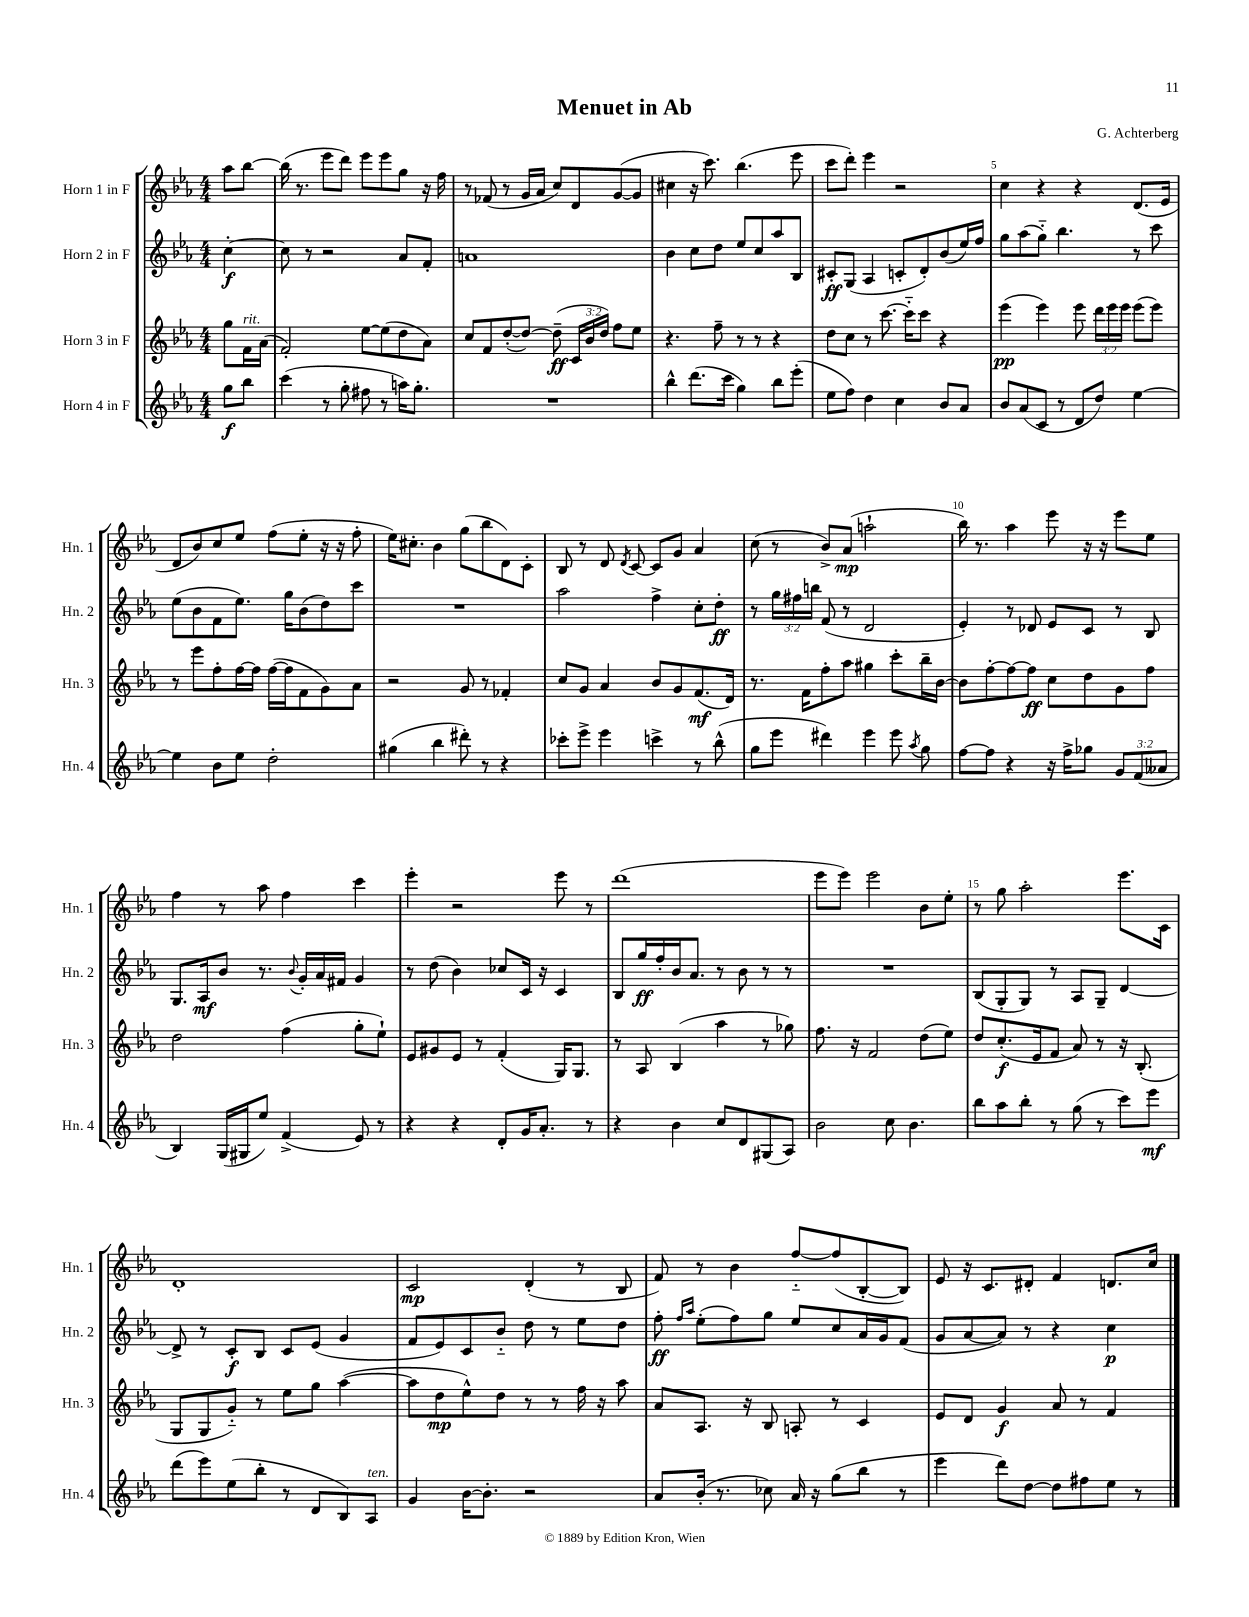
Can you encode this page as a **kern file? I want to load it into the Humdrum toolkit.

**kern	**kern	**kern	**kern
*staff4	*staff3	*staff2	*staff1
*clefG2	*clefG2	*clefG2	*clefG2
*k[b-e-a-]	*k[b-e-a-]	*k[b-e-a-]	*k[b-e-a-]
*M4/4	*M4/4	*M4/4	*M4/4
8gg	8gg	[4cc'	8aa-
8bb-	16f	.	[8bb-
.	(16a-	.	.
=	=	=	=
(4ccc	2f')	8cc]	(16bb-]
.	.	.	8.r
.	.	8r	.
8r	.	2r	8eee-
8gg'	.	.	8ddd)
8ff#	[8ee-	.	8eee-
8r	(8ee-]	.	8eee-
16aa)	8dd	8a-	8gg
8.gg'	.	.	.
.	8a-)	8f'	16r
.	.	.	16ff
=	=	=	=
1r	8cc	1a	8r
.	8f	.	(8f-
.	([8dd'	.	8r
.	8dd_)	.	16g
.	.	.	16a-
.	(8dd~]	.	8cc)
.	24c	.	8d
.	24b-	.	.
.	24dd)	.	.
.	8ff	.	([8g
.	8ee-	.	8g]
=	=	=	=
4bb-^^	4.r	4b-	4cc#
(8.ddd	.	8cc	16r
.	.	.	8.ccc)
.	8ff~	8dd	.
16ccc	.	.	.
4gg)	8r	8ee-	(4.bb-
.	8r	8cc	.
8bb-	4r	8aa-	.
(8eee-'	.	8B-	8eee-
=	=	=	=
8ee-	8dd	8c#'	8ccc
8ff)	8cc	(8G	8ddd')
4dd	8r	4A-	4eee-
.	[8.ccc	.	.
4cc	.	8c'	2r
.	16ccc'~]	.	.
.	8ccc	8d')	.
8b-	4r	(8b-	.
8a-	.	16ee-)	.
.	.	16ff	.
=	=	=	=
8b-	(4eee-	8gg	4cc
(8a-	.	(8aa-	.
8c	4eee-)	8gg'~)	4r
8r	.	4.bb-	.
8d	8eee-	.	4r
8dd)	24ddd	.	.
.	24eee-	.	.
.	24eee-	.	.
[4ee-	(8eee-	8r	(8.d
.	8eee-)	8ccc	.
.	.	.	16e-
=	=	=	=
4ee-]	8r	(8ee-	8d
.	8eee-	8b-	8b-)
8b-	8ff'	8f	8cc
8ee-	[16ff	8.ee-)	8ee-
.	16ff]	.	.
2dd'	([16ff	.	(8ff
.	16ff]	16gg	.
.	8f	(8b-	8ee-'
.	8g)	8dd)	16r
.	.	.	16r
.	8a-	8ccc	8ff'
=	=	=	=
(4gg#	2r	1r	16ee-)
.	.	.	8.cc#'
4bb-	.	.	4b-
8ddd#')	8g	.	(8gg
8r	8r	.	8bb-
4r	4f-'	.	8d)
.	.	.	8c'
=	=	=	=
8ccc-'	8cc	2aa-	8B-
8eee-^	8g	.	8r
4eee-	4a-	.	8d
.	.	.	8qd
.	.	.	[8c
4ccc^	8b-	4ff^	8c]
.	8g	.	8g
8r	(8.f	8cc'	4a-
(8bb-^^	.	8dd'	.
.	16d)	.	.
=	=	=	=
8gg	8.r	8r	(8cc
8eee-	.	24gg	8r
.	.	24ff#	.
.	16f	.	.
.	.	24bb	.
4ddd#)	8ff'	(8f	8b-^)
.	8aa-	8r	(8a-
4eee-	4gg#	2d	2aa`
8eee-	8ccc'	.	.
8qaa-	.	.	.
8gg	16bb-~	.	.
.	[16b-	.	.
=	=	=	=
[8ff	8b-]	4e-')	16bb-)
.	.	.	8.r
8ff]	[8ff'	.	.
4r	8ff_	8r	4aa-
.	8ff]	8d-	.
16r	8cc	8e-	8eee-
16ff^	.	.	.
8gg-	8dd	8c	16r
.	.	.	16r
12g	8g	8r	8eee-
(12f	.	.	.
.	8ff	8B-	8ee-
12a--	.	.	.
=	=	=	=
4B-)	2dd	8.G	4ff
.	.	16A-	.
(16G	.	8b-	8r
16G#	.	.	.
8ee-)	.	8.r	8aa-
(4f^	(4ff	.	4ff
.	.	8qqb-	.
.	.	16g'	.
.	.	16a-	.
.	.	16f#	.
8e-)	8gg'	4g	4ccc
8r	8ee-`)	.	.
=	=	=	=
4r	8e-	8r	4eee-'
.	8g#	(8dd	.
4r	8e-	4b-)	2r
.	8r	.	.
8d'	(4f'	8cc-	.
16g	.	16c	.
8.a-'	.	16r	.
.	16G)	4c	8eee-
.	8.G	.	.
8r	.	.	8r
=	=	=	=
4r	8r	8B-	(1ddd
.	8A-	16gg	.
.	.	16ff'	.
4b-	(4B-	16b-	.
.	.	8.a-	.
8cc	4aa-	8r	.
8d	.	8b-	.
(8G#	8r	8r	.
8A-)	8gg-)	8r	.
=	=	=	=
2b-	8.ff	1r	8eee-
.	.	.	8eee-)
.	16r	.	.
.	2f	.	2eee-
8cc	.	.	.
4.b-	.	.	.
.	(8dd	.	8b-
.	8ee-)	.	8ee-'
=	=	=	=
8bb-	8dd	(8B-	8r
8aa-	(8.cc'	8G'	8gg
8bb-'	.	8G)	2aa-'
.	16e-	.	.
8r	8f	8r	.
(8gg	8a-)	8A-	.
8r	8r	8G~	.
8ccc)	16r	[4d	8.eee-
.	(8.B-'	.	.
8eee-	.	.	.
.	.	.	16c
=	=	=	=
(8ddd	8G	8d^]	1d'
8eee-)	8G	8r	.
(8ee-	8g'~)	8c'	.
8bb-'	8r	8B-	.
8r	8ee-	8c	.
8d	8gg	(8e-	.
8B-)	([4aa-	4g	.
8A-	.	.	.
=	=	=	=
4g	8aa-]	8f	2c
.	8dd	8e-)	.
[16b-	8ee-^^)	8c	.
8.b-']	.	.	.
.	8dd	8b-'~	.
2r	8r	8dd	(4d'
.	8r	8r	.
.	16ff	8ee-	8r
.	16r	.	.
.	8aa-	8dd	8B-
=	=	=	=
8a-	8a-	8ff'	8f)
.	.	16qqff	.
.	.	16qqaa-	.
(16b-'	8.A-	(8ee-'	8r
8.r	.	.	.
.	.	8ff)	4b-
.	16r	.	.
8cc-)	8B-	8gg	.
16a-	8A'	8ee-	[8ff'~
16r	.	.	.
(8gg	8r	8cc	(8ff]
8bb-	4c	16a-	[8B-'
.	.	16g	.
8r	.	(8f	8B-])
=	=	=	=
4eee-	8e-	8g	8e-
.	8d	[8a-	16r
.	.	.	8.c
8ddd)	4g	8a-])	.
[8dd	.	8r	8d#'
8dd]	8a-	4r	4f
8ff#	8r	.	.
8ee-	4f	4cc	8.d
8r	.	.	.
.	.	.	16cc
==	==	==	==
*-	*-	*-	*-
